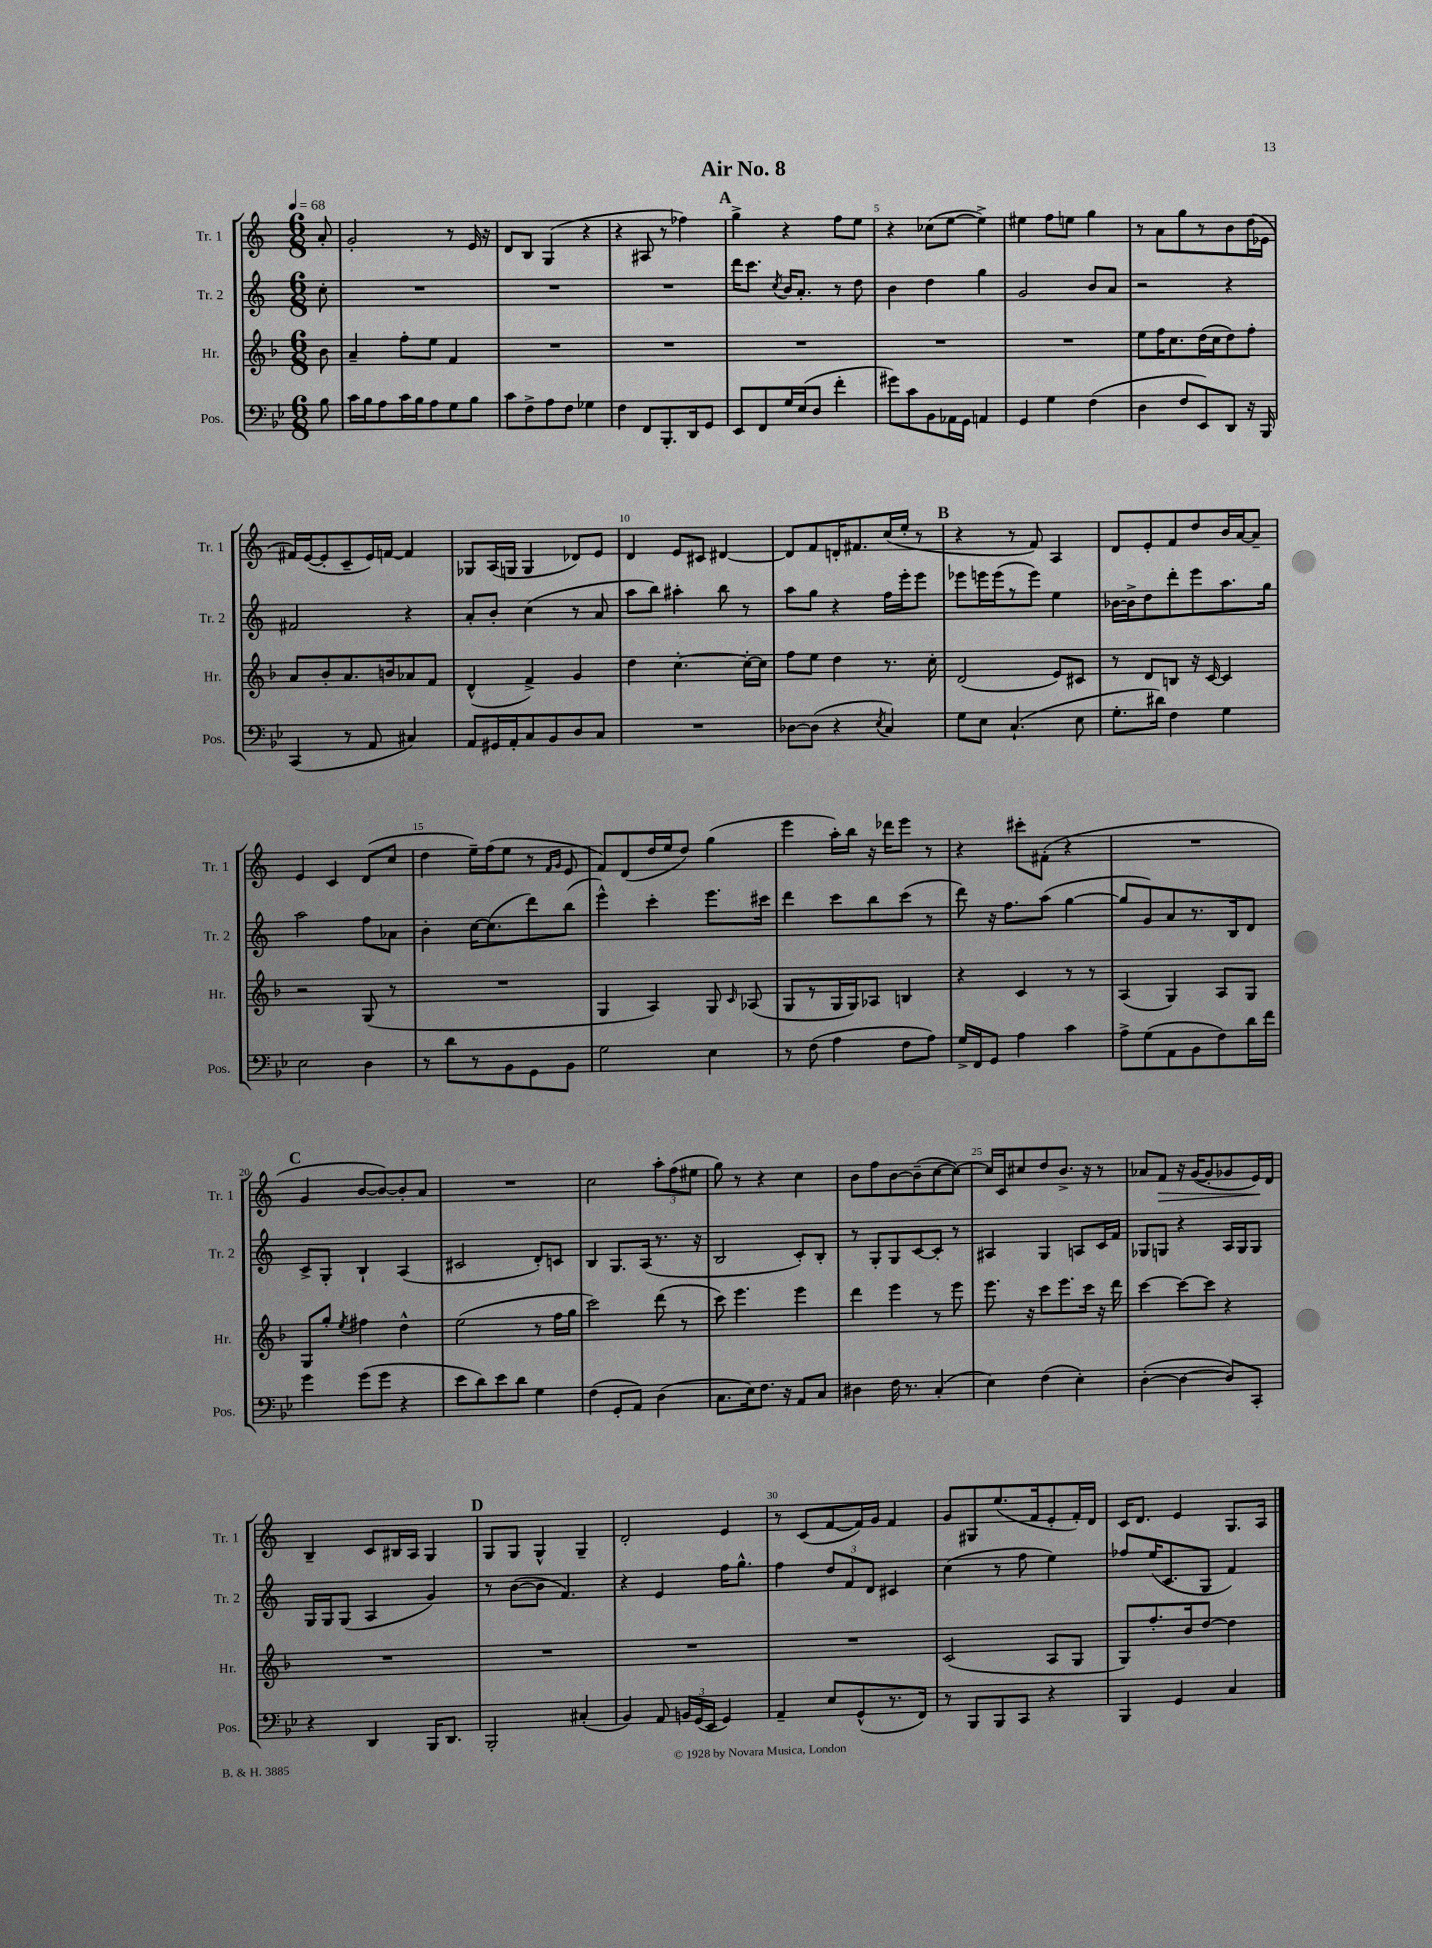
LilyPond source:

\header { title = "Air No. 8" }
<<
\new StaffGroup <<
\new Staff = "s0" \with { instrumentName = "Tr. 1" shortInstrumentName = "Tr. 1" } {
    \clef treble \key c \major \numericTimeSignature \time 6/8 \partial 8 \tempo 4 = 68
    \autoBeamOff a'8-. |
    g'2-. r8 e'16 r16 |
    d'8[ b8] g4( r4 |
    r4 ais8 r8 fes''4) |
    \mark \markup { \bold "A" } g''4-> r4 f''8[ e''8] |
    r4 ces''8[( e''8]~ e''4->) |
    eis''4 f''8[ e''8] g''4 |
    r8 a'8[ g''8 r8 b'8 d''16( ees'16] |
    fis'16[) e'16~( e'8-. c'8-- e'16) f'16]~ f'4 |
    ges8[ a16( g16] g4 des'8[) e'8] |
    d'4 e'8[ cis'8] dis'4~ |
    dis'8[ f'8 d'16-. fis'8. c''16( e''16]-. r8 |
    \mark \markup { \bold "B" } r4 r8 f'8) a4 |
    d'8[ e'8-. f'8 d''8 b'16 a'16~ a'8]-- |
    e'4 c'4 d'8[( c''8] |
    d''4 e''16[--) f''16( e''8] r8 \grace { f'16[ g'16] } e'8 |
    f'8[) d'8( d''16 e''16 d''8]) g''4( |
    e'''4 a''16[-.) b''16] r16 des'''16[ e'''8] r8 |
    r4 cis'''8[-. fis'8]-.( r4 |
    R2. |
    \mark \markup { \bold "C" } g'4 b'8[~ b'8~) b'8-. a'8] |
    R2. |
    c''2 \tuplet 3/2 { a''8[-. f''8( eis''8] } |
    g''8) r8 r4 c''4 |
    b'8[ f''8 b'8~ b'8--( c''8~ c''8]~) |
    c''16[ c'16 cis''8 d''8 b'8.]-> r16 r8 |
    aes'8[ f'8]\> r16 g'16[~( g'8-. ges'8 e'16\!) d'16] |
    b4-- c'8[ bis16 a16] g4 |
    \mark \markup { \bold "D" } g8[ g8] g4-^ g4-- |
    d'2-. e'4 |
    r8 c'8[( f'8~ f'16) g'16] f'4 |
    g'8[ gis8 e''8.( f'16 e'8-. f'16-.) d'16] |
    c'16[ d'8.] e'4 g8.[ a16] \bar "|." |
}
\new Staff = "s1" \with { instrumentName = "Tr. 2" shortInstrumentName = "Tr. 2" } {
    \clef treble \key c \major \numericTimeSignature \time 6/8 \partial 8
    \autoBeamOff c''8-. |
    R2. |
    R2. |
    R2. |
    \mark \markup { \bold "A" } d'''16[ c'''8.] \acciaccatura { c''8 } b'16[ a'8.]-. r8 d''8 |
    b'4 d''4 g''4 |
    g'2 b'8[ a'8] |
    r2 r4 |
    fis'2 r4 |
    a'8[-. b'8]-. c''4( r8 a'8 |
    a''8[ b''8]) ais''4-. b''8 r8 |
    a''8[ g''8] r4 f''16[ e'''16-. e'''8] |
    \mark \markup { \bold "B" } ees'''8[ e'''16 e'''16( r8 e'''8]) e''4 |
    bes'16[~ bes'16-> d''8 d'''8-. e'''8 a''8. g''16] |
    a''2 f''8[ aes'8] |
    b'4-. c''16[~ c''8.( d'''8) b''8]( |
    e'''4-^) c'''4-. e'''8.[ cis'''16] |
    d'''4 c'''8[ b''8 c'''8]( r8 |
    d'''8) r16 f''8.[ a''8]( g''4~ |
    g''8[ g'8) a'8 r8. b16 d'8] |
    \mark \markup { \bold "C" } c'8[-> g8]-. b4-! a4( |
    cis'2 d'8[-.) c'8] |
    b4 g8.[ a16]( r8. r16 |
    b2 c'8[-.) b8]-. |
    r8 g8[-. g8 c'8~ c'8]-. r8 |
    ais4 g4 a8[ c'16 f'16] |
    ges8[ g8] r4 a16[ g16 g8] |
    g16[ g16 g8]( a4 g'4) |
    \mark \markup { \bold "D" } r8 b'8[~( b'8] f'4.) |
    r4 e'4 f''16[ g''8.]-^ |
    f''4 \tuplet 3/2 { d''8[ f'8 d'8] } cis'4 |
    c''4( r8 f''8 e''4) |
    fes''8[ e''16( c'8. g8] f'4) \bar "|." |
}
\new Staff = "s2" \with { instrumentName = "Hr." shortInstrumentName = "Hr." } {
    \clef treble \key f \major \numericTimeSignature \time 6/8 \partial 8
    \autoBeamOff bes'8 |
    a'4-- f''8[-. e''8] f'4 |
    R2. |
    R2. |
    \mark \markup { \bold "A" } R2. |
    R2. |
    R2. |
    e''8[ f''16 c''8. d''16( c''16 d''8) f''8]-. |
    a'8[ bes'8-. a'8. b'16 aes'8 f'8] |
    d'4-^( f'4->) g'4 |
    d''4 c''4.~-. c''16[~-. c''16] |
    f''8[ e''8] d''4 r8. c''16-. |
    \mark \markup { \bold "B" } d'2( e'8[) cis'8] |
    r8 d'8[ b8] r16 c'16~ c'4 |
    r2 g8( r8 |
    R2. |
    g4 a4) g8 \grace { c'16 } aes8( |
    g8[ r8 g16 g16) aes8] b4 |
    r4 c'4 r8 r8 |
    a4( g4) a8[ g8] |
    \mark \markup { \bold "C" } g8[ g''8]-. \acciaccatura { e''8 } fis''4 d''4-^ |
    e''2( r8 f''16[ g''16] |
    c'''2) d'''8( r8 |
    c'''8) e'''4. e'''4 |
    d'''4 e'''4 r8 e'''8 |
    e'''8. r16 c'''8[ e'''8. c'''16] r16 d'''16 |
    c'''4~ c'''8[~ c'''8] r4 |
    R2. |
    \mark \markup { \bold "D" } R2. |
    R2. |
    R2. |
    c'2( a8[ g8] |
    g8[) f''8.-. bes'16 d''8]~ d''4 \bar "|." |
}
\new Staff = "s3" \with { instrumentName = "Pos." shortInstrumentName = "Pos." } {
    \clef bass \key bes \major \numericTimeSignature \time 6/8 \partial 8
    \autoBeamOff bes8 |
    c'16[ bes16 a8 c'16 bes16 a8 g8 bes8] |
    c'8[ f8-> a8 f8] ges4 |
    f4 f,8[ bes,,8.-. d,16 g,8] |
    \mark \markup { \bold "A" } ees,8[ f,8 g16 ees16( d8] f'4-. |
    gis'8[) c'8 bes,8 aes,16 g,16] a,4 |
    g,4 g4 f4( |
    d4 f8[ ees,8) d,8] r16 bes,,16 |
    c,4( r8 a,8 cis4) |
    a,8[ gis,16 a,16-. c8 bes,8 d8 c8] |
    R2. |
    des8[~ des8]( r4 \acciaccatura { ees8 } c4) |
    \mark \markup { \bold "B" } g8[ ees8] c4.-!( ees8 |
    g8.[-. dis'16]) f4 g4 |
    ees2 d4 |
    r8 d'8[ r8 bes,8 g,8 bes,8] |
    g2 ees4 |
    r8 f8( a4 f8[ a8]) |
    g16[-> f,16 g,8] a4 c'4 |
    a8[-> g8( a,8 bes,8 f8) d'16 f'16] |
    \mark \markup { \bold "C" } g'4 g'8[( g'8] r4 |
    ees'8[ d'8) ees'8 d'8] g4 |
    f4( g,8[-. a,8]) d4( |
    c8.[ ees16) f8.] r16 a,8[ c8] |
    dis4 f16 r8. c4-.( |
    ees4) f4( ees4-.) |
    d4~-.( d4~ d8[) c,8]-. |
    r4 d,4 bes,,16[ d,8.] |
    \mark \markup { \bold "D" } bes,,2-. cis4-.( |
    bes,4) a,8 \tuplet 3/2 { b,16[ g,16( ees,16] } g,4) |
    a,4-- ees8[ g,8-^( r8. f,16]) |
    r8 bes,,8[ bes,,8 c,8] r4 |
    bes,,4 g,4 c4 \bar "|." |
}
>>
>>
\layout { \context { \Score \override BarNumber.break-visibility = ##(#f #t #t) barNumberVisibility = #(every-nth-bar-number-visible 5) } }
